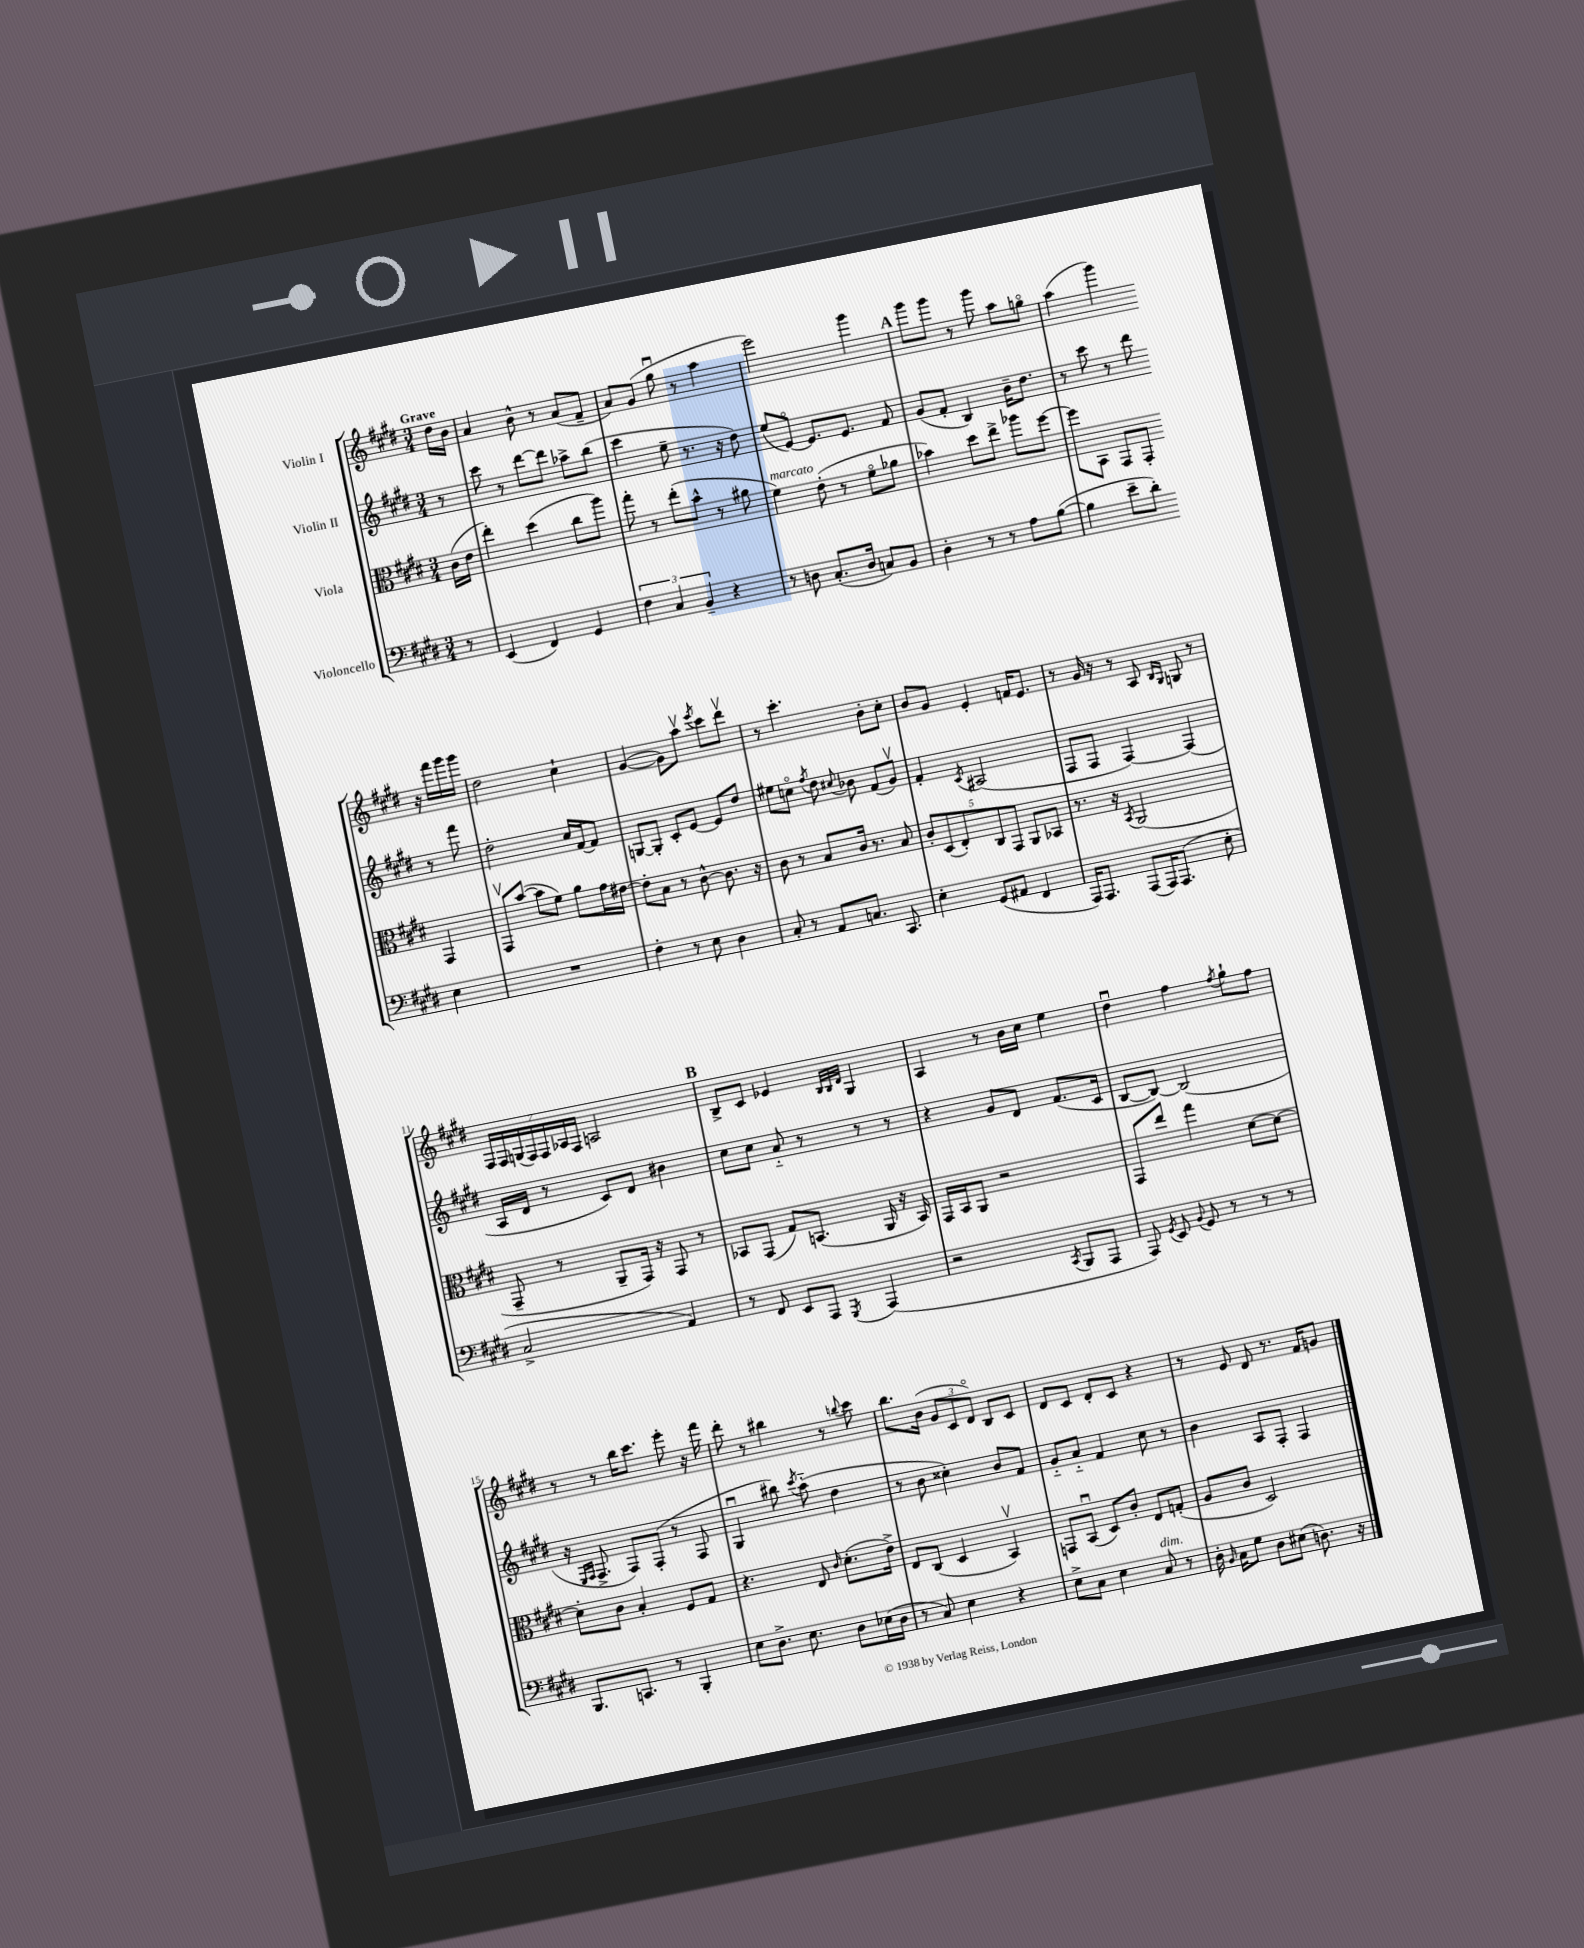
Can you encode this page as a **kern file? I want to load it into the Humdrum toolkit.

**kern	**kern	**kern	**kern
*staff4	*staff3	*staff2	*staff1
*clefF4	*clefC3	*clefG2	*clefG2
*k[f#c#g#d#]	*k[f#c#g#d#]	*k[f#c#g#d#]	*k[f#c#g#d#]
*M3/4	*M3/4	*M3/4	*M3/4
8r	(16c#	8r	16dd#
.	16e	.	16b
=	=	=	=
(4EE	4ee')	8ccc#	4a
.	.	8r	.
4FF#)	(4dd#	[8ddd#	8b^^
.	.	8ddd#]	8r
4GG#	8cc#	8aa-^	(8a
.	8aa)	(8bb	8f#~
=	=	=	=
6F#	8gg#'	4ccc#	8a)
.	8r	.	(8g#
6C#	.	.	.
.	(8ee'	8ee~	8gg#u
6BB~	.	.	.
.	8b^^	8.r	8r
4r	8r	.	4aa
.	.	16r	.
.	8a#	8dd#)	.
=	=	=	=
8r	4f#)	(8ee	2eee)
8D	.	[8eo)	.
(8.C#'	(8e'	8.e]	.
.	8r	.	.
16D	.	8.e	.
8C)	8f#o	.	4ggg#
8BB	8a-	8f#	.
=	=	=	=
4D#'	4b-)	(8g#	8ggg#
.	.	8f#'	8ggg#
8r	8dd#	4B)	8r
8r	8ee^	.	8ggg#
8A	8aa-	16b~	8aa
.	.	8.dd#	.
([8B	[8ff#	.	8ggo
=	=	=	=
4B]	8ff#]	8r	(4aa
.	8BB	8ccc#	.
8e~	8GG#	8r	4ggg#)
8d#')	8GG#'	8ddd#	.
4E	4GG#	8r	16r
.	.	.	16fff#
.	.	8fff#	16ggg#
.	.	.	16ggg#
=	=	=	=
2.r	8GG#v	2dd#'	2dd#
.	([8b	.	.
.	8b]	.	.
.	8f#)	.	.
.	8a	16cc#	4cc#`
.	.	[16f#	.
.	16g#	8f#]	.
.	[16e#	.	.
=	=	=	=
4F#'	8e#']	[8G	([4g#
.	8B	8G']	.
8r	8r	8c#'	8g#])
8E	[8c#^^	[8e	8aav
.	.	.	8qeee
4D#	8.c#]	8e]	8ccc#
.	.	8dd#	8ddd#v
.	16r	.	.
=	=	=	=
8C#'	8c#	8ee#	8r
8r	8r	8cco	4.ccc#'
.	.	8qff#	.
8AA	8B	8dd#	.
.	.	8qqcc#	.
8.C	16c#	8b-	.
.	8.r	.	.
.	.	(8f#	8b'
8.CC#	.	.	.
.	8B	8g#v)	8cc#'
=	=	=	=
4E'	10c#'	4f#'	8b
.	(10D#	.	.
.	.	.	8g#
.	10E')	.	.
.	.	8qc#	.
(8GG#	.	(2A#	4e'
.	10C#	.	.
8AA#	.	.	.
.	10GG#	.	.
4FF#	8AA	.	16f
.	.	.	8.e
.	8BB-	.	.
=	=	=	=
16AAA)	8.r	8F#	8r
8.AAA	.	.	.
.	.	8F#	16g#
.	16r	.	16r
.	8qBB	.	.
(8AAA	(2AA	[4F#)	8r
16AAA)	.	.	8A
(8.AAA	.	.	.
.	.	.	16qqB
.	.	.	16qqG#
.	.	(4F#]	8G
8E'	.	.	8r
=	=	=	=
2C#^	8GG#~	16A	28F#
.	.	.	28F#
.	.	16d#	.
.	.	.	(28G
.	.	.	28F#)
.	8r	8r	.
.	.	.	28F#
.	.	.	28A-
.	.	.	28F#
.	8AA~	8c#)	2A
.	16GG#)	8d#	.
.	16r	.	.
4AA)	8GG#	4b#	.
.	8r	.	.
=	=	=	=
8r	8BB-	8cc#	8B^
8FF#	(8GG#	8cc#	8c#
8EE	8G#)	8a'~	4e-
8AAA	(8.BB	8r	.
.	.	.	32qqB
.	.	.	32qqB
8qGGG#	.	.	32qqd#
(4AAA	.	8r	4G#
.	16AA	.	.
.	16r	8r	.
.	16BB)	.	.
=	=	=	=
2r	16GG#	4r	4A
.	16BB	.	.
.	8AA	.	.
.	2r	8g#	8r
.	.	8d#	16b
.	.	.	16cc#
8qCC#	.	.	.
8BBB	.	(8.f#	4ee
8AAA	.	.	.
.	.	16c#	.
=	=	=	=
8AAA)	8GG#	[8B	4dd#u
8qGG#	.	.	.
8EE	8ee	8B_)	.
8qqBB	.	.	.
8GG#	4gg#	(2B]	4ff#
8r	.	.	.
.	.	.	8qff#
8r	[8d#	.	8gg#`
8r	8d#_	.	8ff#
=	=	=	=
8.BBB	8d#']	16r	8r
.	.	16qqE	.
.	.	16qqF#	.
.	.	8.F#^	.
.	8c#	.	8r
8.CC	.	.	.
.	4B'	8F#)	16bb
.	.	.	8.ccc#
8r	.	(8F#'	.
4BBB'	8F#	8r	8eee'
.	8G#	8F#	16r
.	.	.	16fff#
=	=	=	=
8E	4.r	4G#u	8ddd#'
8.D#^	.	.	8r
.	.	8bb#)	4bb#
8.E	.	.	.
.	.	8qccc#	.
.	8E	(8aa'~	.
.	16qqc#	.	.
8D#	(8.d#'	4dd#	8r
.	.	.	8qqbb
(16E-	.	.	8ccc#
16D#	16e^)	.	.
=	=	=	=
8r	8E	8r	8.bb
8C#)	(8C#	8b	.
.	.	.	(16b
4E	4D#	4cc##')	12g#
.	.	.	12c#
.	.	.	12d#o)
4r	4BBv)	8b	8B
.	.	8f#	8c#
=	=	=	=
8E^	8GG	8g#'~	8d#
8C#	(8BBu	8a'~	8c#
4E	8D#)	4f#	8d#'
.	8c#'	.	8c#
8C#	8E	8cc#	4r
8r	(8G'	8r	.
=	=	=	=
16D#'	8A	4b	8r
16qqBB	.	.	.
16C#	.	.	.
8G#	8c#	.	8e
8D#	2D#)	8A	8d#
(8E#	.	8F#'	8.r
8.D)	.	4F#	.
.	.	.	16f#
.	.	.	8g
16r	.	.	.
==	==	==	==
*-	*-	*-	*-
